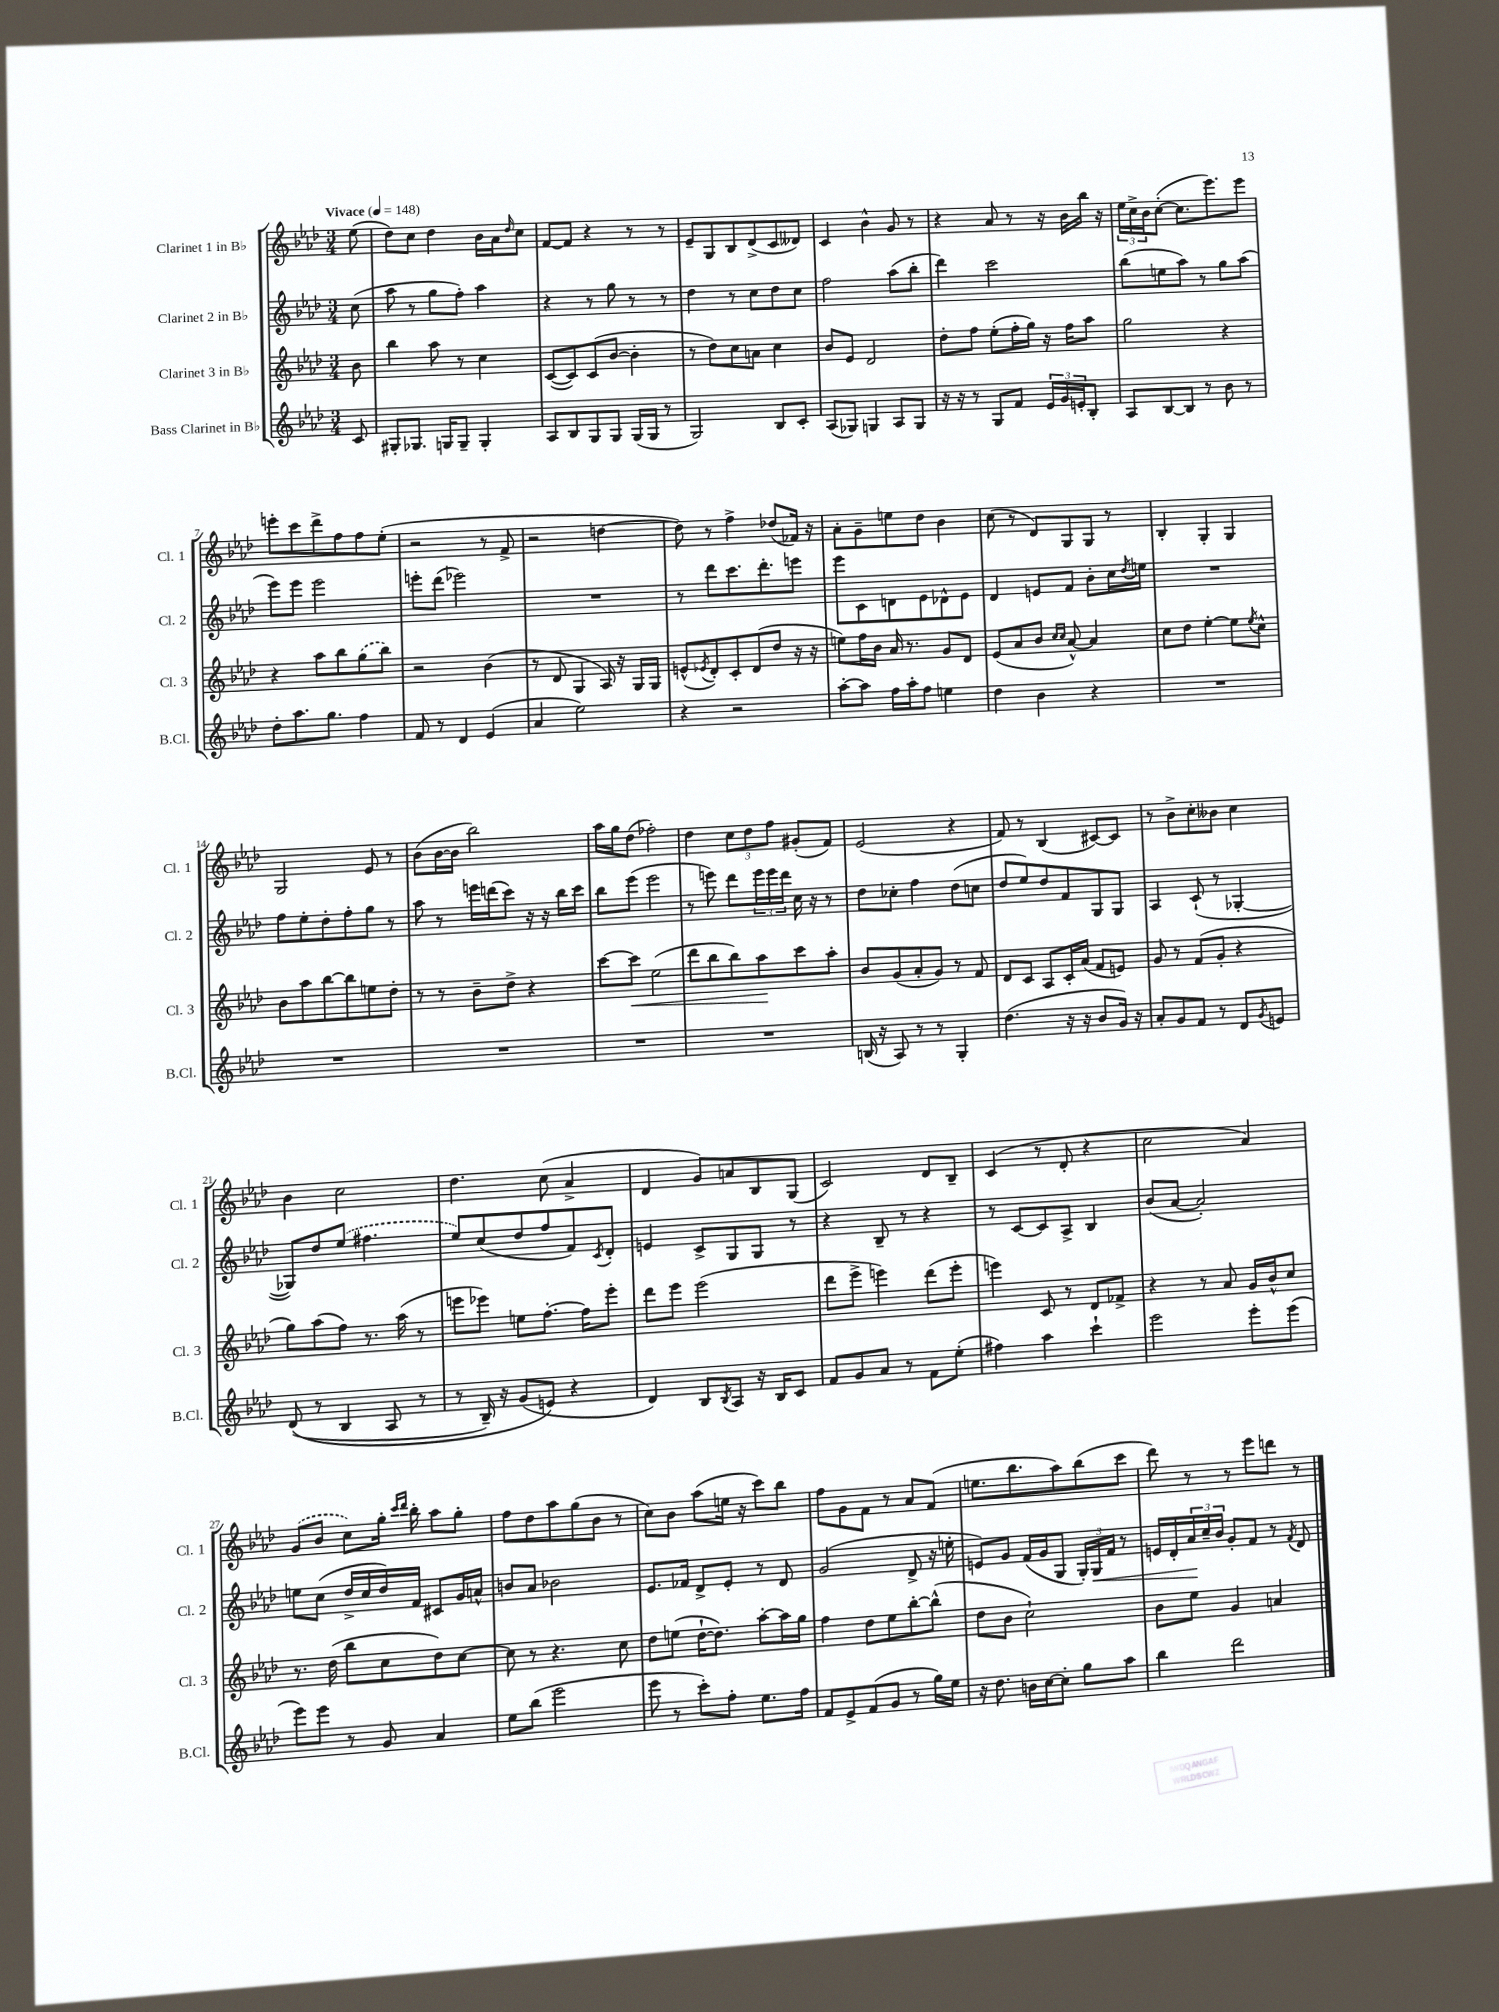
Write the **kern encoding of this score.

**kern	**kern	**kern	**kern
*staff4	*staff3	*staff2	*staff1
*clefG2	*clefG2	*clefG2	*clefG2
*k[b-e-a-d-]	*k[b-e-a-d-]	*k[b-e-a-d-]	*k[b-e-a-d-]
*M3/4	*M3/4	*M3/4	*M3/4
*MM148	*MM148	*MM148	*MM148
8c/	8b-\	(8cc\	(8ee-\
=	=	=	=
8G#'/L	4bb-\	8aa-\	8dd-\L)
8.G-/J	.	8r	8cc\J
.	8aa-\	8gg\L	4dd-\
16G/LK	.	.	.
8G~/J	8r	8ff'\J)	.
4G'/	4cc\	4aa-\	16b-\LL
.	.	.	16a-\J
.	.	.	16qqdd-/
.	.	.	8cc\J
=	=	=	=
8A-/L	([8c/L	4r	[8f/L
8B-/	8c/])	.	8f/]J
8G/	(8c/	8r	4r
8G/J	[8b-/J	8gg\	.
(16G/LL	4b-'\]	8r	8r
16G/JJ	.	.	.
8r	.	8r	8r
=	=	=	=
2G/)	8r	4dd-\	8e-~/L
.	8dd-\L)	.	8G/
.	8cc\	8r	8B-/
.	8a\J	8cc\L	(8d-^/
8B-/L	4cc\	8dd-\	8c/
8c'/J	.	8cc\J	8d--/J)
=	=	=	=
(8A-/L	8b-/L	2ff\	4c/
8G-/J)	8e-/J	.	.
4G/	2d-/	.	4b-^^\
8A-/L	.	(8aa-\L	8g/
8G/J	.	8bb-'\J	8r
=	=	=	=
16r	8dd-'\L	4ddd-\)	4r
16r	.	.	.
8r	8ff\J	.	.
8G/L	(8ee-'\L	2ccc\	8a-/
8f/J	16ff'\L	.	8r
.	16gg\JJ)	.	.
24e-/LL	16r	.	16r
24g/	.	.	.
.	16ff\LK	.	16b-\LL
24e'/J	.	.	.
8B-'/J	8aa-\J	.	16bb-\JJ
.	.	.	16r
=	=	=	=
8A-/L	2gg\	(8bb-\L	24ee-\LL
.	.	.	24cc^\
.	.	.	24b-\J
[8B-/	.	8ee\	([8cc'\J
8B-/]J	.	8aa-\J)	8.cc\]L
8r	.	8r	.
.	.	.	8.eee-\)
8b-\	4r	8gg\L	.
8r	.	(8aa-\J	8eee-\J
=	=	=	=
8dd-'\L	4r	8eee-\L)	8eee'\L
8.aa-\	.	8eee-\J	8ccc\
.	8aa-\L	2eee-\	8ddd-^\
8.gg\J	.	.	.
.	8bb-\	.	8ff\
4ff\	(8gg\	.	8ff\
.	8bb-\J)	.	(8ee-'\J
=	=	=	=
8f/	2r	8eee'\L	2r
8r	.	(8ddd-\J	.
4d-/	.	2eee-\)	.
(4e-/	(4b-\	.	8r
.	.	.	8f^/
=	=	=	=
4a-/	8r	2.r	2r
.	8d-/	.	.
2ee-\)	4G/	.	.
.	16A-/)	.	[4dd\
.	16r	.	.
.	16G/LL	.	.
.	16G/JJ	.	.
=	=	=	=
4r	(8e^^/L	8r	8dd\])
.	8qe-/	.	.
.	8d-'/)	8ddd-\L	8r
2r	8c'/	8.ccc\	4ff^\
.	(8d-/	.	.
.	.	8.ddd-'\	.
.	8dd-/J	.	(8dd-/L
.	16r	8eee\J	16f-/Jk)
.	16r	.	16r
=	=	=	=
[8aa-'\L	8ee\L)	8eee-\L	8a-'\L
8aa-\]J	16ff\L	8c\	8g~\
.	16b-\JJ	.	.
16ff\LL	16a-/	8d\	8ee\
16aa-'\J	8.r	.	.
8ff\J	.	8e-\	8dd-\J
4ee\	8g/L	8d-^^\	4b-\
.	8d-/J	8e-\J	.
=	=	=	=
4dd-\	(8e-/L	4d-/	(8cc\
.	8a-/	.	8r
4b-\	8b-/J	8e/L	8d-/L)
.	16qqcc/LL	.	.
.	16qqcc/JJ	.	.
.	[8a-^^/)	8f/J	8G/
4r	4a-/]	8b-'\L	8G/J
.	.	16cc\L	8r
.	.	8qdd-/	.
.	.	16ee\JJ	.
=	=	=	=
2.r	8cc\L	2.r	4B-'/
.	8dd-\J	.	.
.	[4ee-'\	.	4G'/
.	8ee-\]L	.	4G/
.	8qee-/	.	.
.	8cc^^\J	.	.
=	=	=	=
2.r	8b-\L	8ff\L	2G/
.	8aa-\	8ee-'\	.
.	[8bb-\	8dd-'\	.
.	8bb-\]	8ff'\	.
.	8ee\	8gg\J	8e-/
.	8dd-'\J	8r	8r
=	=	=	=
2.r	8r	8aa-\	(8b-\L
.	8r	8r	[16b-\L
.	.	.	16b-\]JJ
.	8b-~\L	16eee\LL	2bb-\)
.	.	(16ddd\J	.
.	8dd-^\J	8ccc\J)	.
.	4r	16r	.
.	.	16r	.
.	.	16bb-\LL	.
.	.	16ccc\JJ	.
=	=	=	=
2.r	[8ccc\L	8bb-\L	16aa-\LL
.	.	.	16gg\J
.	8ccc\]J	(8eee-\J	(8dd-\J
.	(2ee-\	2eee-\	2ff-'\)
=	=	=	=
2.r	8ddd-\L	8r	4dd-\
.	8bb-\	8eee\)	.
.	8bb-\)	8ddd-\L	12cc\L
.	.	.	12dd-\
.	8aa-\	24eee\L	.
.	.	24eee\	12ff\J
.	.	24ddd-\JJ	.
.	8ccc\	16cc\	(8g#'/L
.	.	16r	.
.	8aa-'\J	8r	8f/J)
=	=	=	=
(16B/	8b-/L	8dd-\L	(2e-/
16r	.	.	.
8A-/)	(8g/	8cc-'\J	.
8r	8a-'/	4ff\	.
8r	8g/J)	.	.
4G'/	8r	(8dd-\L	4r
.	8f/	8cc\J	.
=	=	=	=
(4.dd-\	8d-/L	8dd-/L	8f/)
.	8c/J	8ee-/)	8r
.	8A-/L	8dd-/	(4B-/
16r	16c'/L	8f/	.
16r	(16a-/JJ	.	.
8b-/L	8f/L	8G/	[8c#/L)
16g/Jk)	8e/J)	8G/J	8c#/]J
16r	.	.	.
=	=	=	=
8a-'/L	8g/	4A-/	8r
8g/	8r	.	8b-^\L
8f/J	(8f/L	(8c`/	8cc'\
8r	8g'/J	8r	8b--\J
8d-/L	4r	[4G-'/	4cc\
8qg/	.	.	.
8e/J	.	.	.
=	=	=	=
&((8d-/	8gg\L)	8G-/]L)	4b-\
8r	(8aa-\	8dd-/	.
4B-/	8ff\J)	(8ee-/J	2cc\
.	8.r	4.ff#\	.
8A-/	.	.	.
.	(16aa-\	.	.
8r	8r	.	.
=	=	=	=
8r	8eee\L	8ee-/L)	4.dd-\
16B-~/)	8eee-\J)	(8cc/	.
16r	.	.	.
(8g/L	8ee\L	8dd-/	.
8e/J&)	[8.ff'\J	8ff/	(8cc\
4r	.	8f/)	4a-^/
.	16ff\]LK	.	.
.	.	8qc/	.
.	8eee-'\J	8d-'/J	.
=	=	=	=
4d-/)	8ddd-\L	4e/	4d-/
.	8eee-\J	.	.
8B-/L	(2eee-\	8c^/L	8g/L)
8qB-/	.	.	.
8A-/J	.	8G/	8a/
16r	.	8G/J	8B-/
16B-/LK	.	.	.
8c/J	.	8r	(8G/J
=	=	=	=
8f/L	8ddd-\L	4r	2c/)
8g/	8eee-^\J	.	.
8a-/J	4eee\)	8B-~/	.
8r	.	8r	.
8f\L	(8ddd-\L	4r	8d-/L
(8ee-'\J	8eee'\J	.	8B-~/J
=	=	=	=
4ff#\)	4eee\)	8r	(4c/
.	.	[8c/L	.
4aa-\	8c/	8c/]	8r
.	8r	8A-^/J	8d-'/
4ccc`\	8d-/L	4B-/	4r
.	8f-^/J	.	.
=	=	=	=
2eee-\	4r	(8b-/L	2cc\
.	.	[8a-/J	.
.	8r	2a-'/])	.
.	8a-/	.	.
8eee-'\L	16g/LL	.	4a-/)
.	16b-^^/J	.	.
(8eee-\J	8cc/J	.	.
=	=	=	=
8eee-\L)	8.r	8ee\L	(8g/L
8eee-\J	.	(8cc\J	8b-/J
.	(16dd-\	.	.
8r	8bb-\L	16dd-^/LL	8cc\L)
.	.	16cc/	.
8g/	8cc\	16dd-/)	16gg'\Jk
.	.	.	16qqccc/LL
.	.	.	16qqddd-/JJ
.	.	16f/JJ	16bb-'\
4a-/	8dd-\)	8c#/L	8aa-\L
.	[8cc\J	16g/L	8gg'\J
.	.	16a^^/JJ	.
=	=	=	=
8ee-\L	8cc\]	8b/L	8ff\L
(8bb-\J	8r	8a-/J	8dd-\
2eee-\	4.r	2b-\	8aa-\
.	.	.	(8gg\
.	.	.	8b-\J
.	8cc\	.	8r
=	=	=	=
8eee-\	8dd-\L	8.e-/L	8cc\L)
8r	(8ee\J	.	8b-\J
.	.	16f-/Jk	.
8ccc'\L)	[16dd-`\LK	8d-^/L	(8aa-\L
.	8.dd-\]J)	.	.
8ff'\J	.	8e-'/J	16ee\Jk
.	.	.	16r
8.ee-\L	[8aa-'\L	8r	8ccc\L)
.	16aa-\]L	8d-/	8bb-\J
16ff\Jk	16gg\JJ	.	.
=	=	=	=
8f/L	4ff\	(2g/	8ff\L
8e-^/	.	.	8g\
(8f/	8dd-\L	.	8f\J
8g/J	8ee-\	.	8r
8r	[8bb-'\	8d-^/	8a-/L
16gg\LL)	(8bb-^^\]J	16r	(8f/J
16ee-\JJ	.	16ee'\	.
=	=	=	=
16r	8dd-\L	8e/L)	8.ee\L
8.dd-\	.	.	.
.	8b-\J	8g/J	.
.	.	.	8.bb-\
16b\LL	2cc`\)	(16f/LL	.
[16cc\J	.	16g/J	.
8cc'\]J	.	8G/J	8aa-\)
8gg\L	.	24G'/LL)	(8bb-\
.	.	24G/	.
.	.	24f/JJ	.
8aa-\J	.	8r	8ccc\J
=	=	=	=
4bb-\	8b-\L	16e/LL	8ddd-\)
.	.	16d-'/	.
.	8ee-\J	24a-/	8r
.	.	24cc~/	.
.	.	24b-/JJ	.
2ddd-\	4g/	8g'/L	8r
.	.	8f/J	8eee-\L
.	4a/	8r	8ddd\J
.	.	8qf/	.
.	.	8d-/	8r
==	==	==	==
*-	*-	*-	*-
